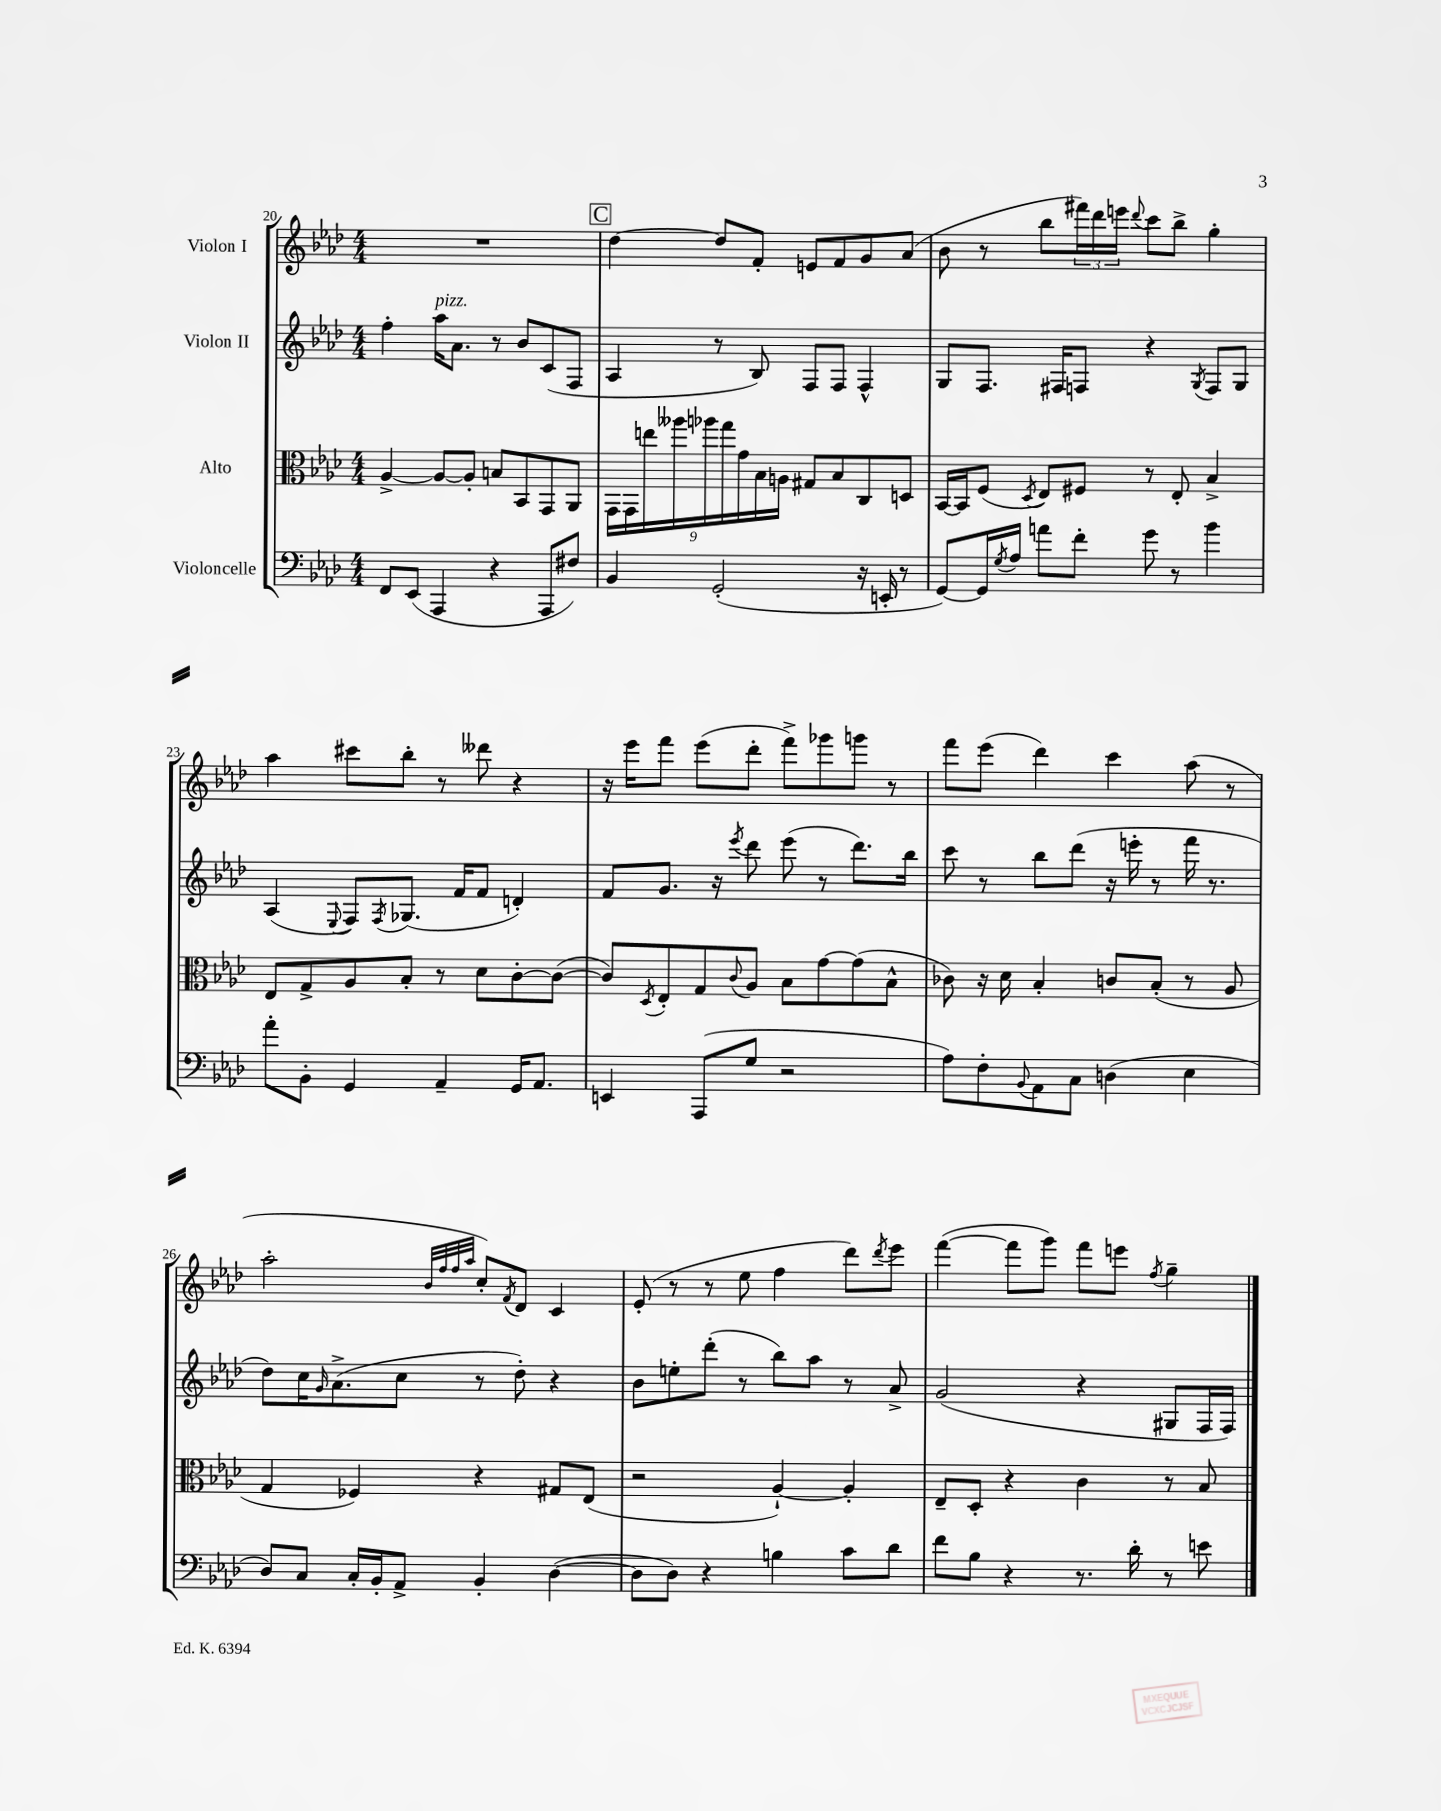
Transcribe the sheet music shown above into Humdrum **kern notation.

**kern	**kern	**kern	**kern
*staff4	*staff3	*staff2	*staff1
*clefF4	*clefC3	*clefG2	*clefG2
*k[b-e-a-d-]	*k[b-e-a-d-]	*k[b-e-a-d-]	*k[b-e-a-d-]
*M4/4	*M4/4	*M4/4	*M4/4
8FF	[4A-^	4ff'	1r
(8EE-	.	.	.
4AAA-	8A-_	16aa-	.
.	.	8.a-	.
.	8A-']	.	.
4r	8B	8r	.
.	8BB-	8b-	.
8AAA-	8GG	(8c	.
8F#)	8AA-	8F	.
=	=	=	=
4BB-	18GG	4A-	[4dd-
.	18GG	.	.
.	18ee	.	.
.	18aa--	.	.
.	18aa-	.	.
(2GG'	.	8r	8dd-]
.	18gg	.	.
.	18g	.	.
.	.	8B-)	8f'
.	18B-	.	.
.	18A	.	.
.	8G#	8F	8e
.	8B-	8F	8f
16r	8C	4F^^	8g
16EE'	.	.	.
8r	8D	.	(8a-
=	=	=	=
[8GG)	[16BB-	8G	8b-
.	16BB-]	.	.
16GG]	(8F	8.F	8r
8qG	.	.	.
16A-	.	.	.
.	8qD-	.	.
8a	8E-)	.	8bb-
.	.	16F#	.
8f'	8F#	8F	24fff#)
.	.	.	24ddd-
.	.	.	24eee
.	.	.	8qqddd-
8g	8r	4r	8ccc
8r	8E-'	.	8bb-^
.	.	8qG	.
4b-	4B-^	8F	4gg'
.	.	8G	.
=	=	=	=
8a-'	8E-	(4A-	4aa-
8BB-'	8G^	.	.
.	.	8qqE-	.
4GG	8A-	8F)	8ccc#
.	.	8qF	.
.	8B-'	(8.G-	8bb-'
4AA-~	8r	.	8r
.	.	16f	.
.	8d-	8f	8ddd--
16GG	[8c'	4d')	4r
8.AA-	.	.	.
.	(8c_	.	.
=	=	=	=
4EE	8c])	8f	16r
.	.	.	16eee-
.	8qD-	.	.
.	8E-'	8.g	8fff
(8AAA-	8G	.	(8eee-
.	.	16r	.
.	8qqc	8qeee-	.
8G	8A-	8ddd-	8ddd-'
2r	8B-	(8eee-	8fff^)
.	[8g	8r	8ggg-
.	(8g]	8.ddd-)	8ggg
.	8B-^^	.	8r
.	.	16bb-	.
=	=	=	=
8A-)	8c-)	8ccc	8fff
8F'	16r	8r	(8eee-
.	16d-	.	.
8qqBB-	.	.	.
8AA-	4B-'	8bb-	4ddd-)
8C	.	(8ddd-	.
(4D	8c	16r	4ccc
.	.	16eee'	.
.	(8B-'	8r	.
4E-	8r	16fff	(8aa-
.	.	8.r	.
.	8A-	.	8r
=	=	=	=
8D-)	4G	8dd-)	2aa-'
8C	.	16cc	.
.	.	16qqg	.
.	.	(8.a-^	.
16C'	4F-)	.	.
16BB-'	.	.	.
8AA-^	.	8cc	.
.	.	.	32qqb-
.	.	.	32qqff
.	.	.	32qqff
.	.	.	32qqaa-
4BB-'	4r	8r	8cc')
.	.	.	8qf
.	.	8dd-')	8d-
([4D-	8G#	4r	4c
.	(8E-	.	.
=	=	=	=
8D-]	2r	8b-	(8e-'
8D-)	.	8ee'	8r
4r	.	(8ddd-'	8r
.	.	8r	8ee-
4B	[4A-`)	8bb-)	4ff
.	.	8aa-	.
8c	4A-']	8r	8ddd-)
.	.	.	8qddd-
8d-	.	8a-^	8eee-
=	=	=	=
8f	8E-~	(2g	([4fff
8B-	8D-'	.	.
4r	4r	.	8fff]
.	.	.	8ggg)
8.r	4c	4r	8fff
.	.	.	8eee
16d-'	.	.	.
.	.	.	8qff
8r	8r	8G#	4gg~
8e	8B-	16F	.
.	.	16F)	.
==	==	==	==
*-	*-	*-	*-
